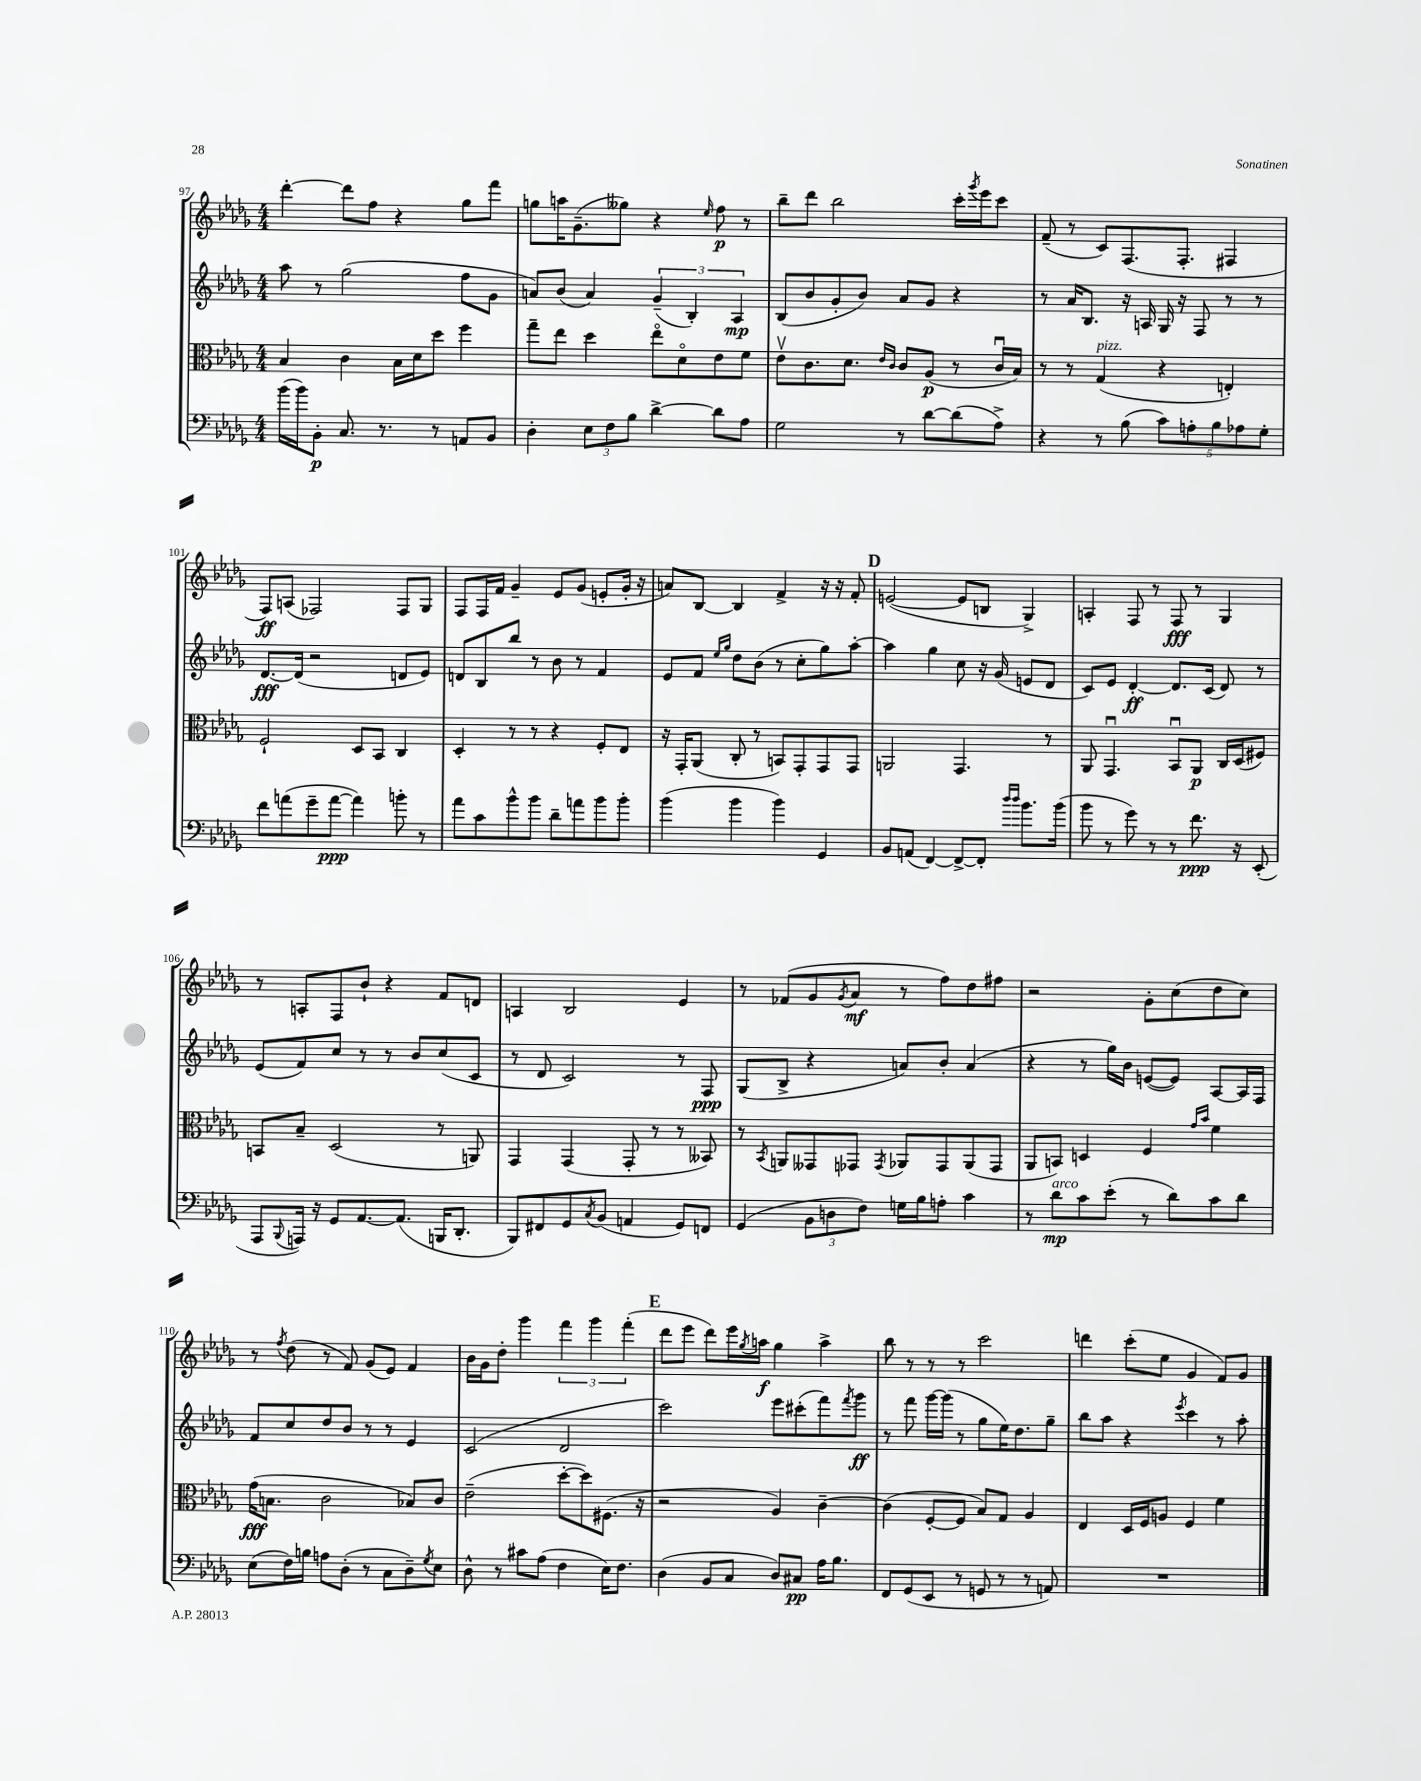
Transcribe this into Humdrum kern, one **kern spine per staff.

**kern	**kern	**kern	**kern
*staff4	*staff3	*staff2	*staff1
*clefF4	*clefC3	*clefG2	*clefG2
*k[b-e-a-d-g-]	*k[b-e-a-d-g-]	*k[b-e-a-d-g-]	*k[b-e-a-d-g-]
*M4/4	*M4/4	*M4/4	*M4/4
(16b-	4B-	8aa-	[4ddd-'
16b-)	.	.	.
8BB-'	.	8r	.
8.C	4c	(2gg-	8ddd-]
.	.	.	8ff
8.r	.	.	.
.	16B-	.	4r
.	16d-	.	.
8r	8dd-	.	.
8AA	4ff	8ff	8gg-
8BB-	.	8g-	8fff
=	=	=	=
4D-'	8gg-~	8a)	8gg
.	8ee-	(8b-	16aa
.	.	.	(8.g-~
12E-	4dd-	4a)	.
12F	.	.	.
.	.	.	8gg--)
12B-	.	.	.
[4d-^	8ee-o	(6g-~	4r
.	8d-o	.	.
.	.	6B-')	.
.	.	.	16qqee-
8d-]	8e-	.	8ff
.	.	6A-	.
8A-	8f	.	8r
=	=	=	=
2G-	8e-v	(8B-	8bb-~
.	8.c	8b-	8ddd-
.	.	8g-'	2bb-
.	8.d-	.	.
.	.	8b-)	.
.	16qqe-	.	.
.	16qqc	.	.
8r	8c	8a-	.
[8d-	(8A-	8g-	.
(8d-]	8r	4r	16ccc'
.	.	.	8qggg-
.	.	.	16eee-
8A-^)	16cu	.	8ccc
.	16B-)	.	.
=	=	=	=
4r	8r	8r	(8f~
.	8r	16a-	8r
.	.	8.B-	.
8r	(4G-	.	8c)
(8B-	.	16r	(8.F
.	.	16A	.
10c)	4r	16G-	.
.	.	16r	8.F'
10A'	.	.	.
.	.	8F	.
10B-	.	.	.
.	4E')	8r	4F#
10A-	.	.	.
.	.	8r	.
10G-'	.	.	.
=	=	=	=
8f	2F`	[8.d-	8F)
(8a	.	.	(8A
.	.	(16d-]	.
8g-~	.	2r	2F-)
[8a	.	.	.
4a])	8D-	.	.
.	8BB-	.	.
8b'	4C	8d	8F-
8r	.	8e-)	8G-
=	=	=	=
8a-	4D-'	8d	8F
8c	.	8B-	16F
.	.	.	16f
8b-^^	8r	8bb-	4g-~
8b-	8r	8r	.
8d-~	4r	8b-	8e-
8a	.	8r	(8g-
8b-	8F'	4f	8e'
8b-'	8E-	.	16g-'
.	.	.	16r
=	=	=	=
(4b-	16r	8e-	8a)
.	16GG-'	.	.
.	(8AA-	8f	[8B-
.	.	16qqee-	.
.	.	16qqgg-	.
4b-	8C'	8dd-	4B-]
.	8r	(8b-	.
4b-)	8BB)	8r	4f^
.	8GG-'	8cc'	.
4GG-	8GG-	8gg-)	16r
.	.	.	16r
.	8GG-	[8aa-'	8f'
=	=	=	=
8BB-	2AA	4aa-]	([2e
(8AA	.	.	.
[4FF)	.	4gg-	.
8FF^_	4.GG-	8cc	8e]
8FF']	.	16r	8B
.	.	(16g-	.
16qqdd-	.	.	.
16qqdd-	.	.	.
8.b-	.	8e	4G-^)
.	8r	8d-	.
(16b-	.	.	.
=	=	=	=
8b-	8AA-	8c)	4A'
8r	4.GG-u	8e-	.
8g-)	.	[4d-'	8F
8r	.	.	8r
8r	8BB-u	8.d-]	8F
8.f	8AA-	.	8r
.	.	(16c	.
.	16C	8d-)	4G-
16r	(16D-	.	.
(8EE-'	8F#)	8r	.
=	=	=	=
8AAA-	8BB	(8e-	8r
8qqBBB-	.	.	.
16AAA)	8B-~	8f)	8A'
16r	.	.	.
8GG-	(2D-	8cc	8F
[8.AA-	.	8r	8b-`
.	.	8r	4r
(8.AA-]	.	.	.
.	.	8b-	.
16BBB	8r	(8cc	8f
8.DD-'	.	.	.
.	8AA)	8c	8d
=	=	=	=
8BBB-)	4GG-	8r	4A
8FF#	.	8d-	.
8GG-	(4GG-	2c)	2B-
8qC	.	.	.
(8BB-	.	.	.
4AA	8GG-'	.	.
.	8r	.	.
8GG-)	8r	8r	4e-
8FF	8BB--)	8F	.
=	=	=	=
(4GG-	8r	(8G-	8r
.	8qBB-	.	.
.	8AA	8B-^	(8f-
12BB-	8GG--	4r	8g-
12D	.	.	.
.	.	.	8qg-
.	8GG-	.	8a-
12F)	.	.	.
.	8qGG-	.	.
16G	8AA-	8a)	8r
16B-	.	.	.
8A'	8GG-	8b-'	8ff)
4c	(8AA-	(4a	8dd-
.	8GG-	.	8ff#
=	=	=	=
8r	8AA-	4r	2r
8d-	8BB)	.	.
8c	4D	8r	.
(8e-'	.	16gg-)	.
.	.	16b-	.
8r	4F	([8e	8g-'
8d-)	.	8e])	(8cc
.	16qqg-	.	.
.	16qqb-	.	.
8c	4f	[8A-	8dd-
8d-	.	16A-]	8cc)
.	.	16F	.
=	=	=	=
(8E-	(16g-	8f	8r
.	8.B	.	.
.	.	.	8qff
16F)	.	8cc	(8dd-
16B	.	.	.
8A	2c	8dd-	8r
(8D-'	.	8b-	8f)
8r	.	8r	(8g-
8C	.	8r	8e-)
8D-~)	8B-)	4e-	4f
8qG-	.	.	.
8E-	8c	.	.
=	=	=	=
8D-^^	(2e-~	(2c	16b-
.	.	.	16g-
8r	.	.	8dd-'
8c#	.	.	4ggg-
(8A-	.	.	.
4F	[8dd-'	2d-	6fff
.	8dd-])	.	.
.	.	.	6ggg-
16E-)	(8.F#	.	.
8.F	.	.	.
.	.	.	(6fff'
.	16r	.	.
=	=	=	=
(4D-	2r	2ccc)	8ddd-
.	.	.	8eee-
8BB-	.	.	8ddd-)
8C	.	.	16eee-
.	.	.	8qgg-
.	.	.	16aa
8D-)	4A-)	8eee-	4gg-
8C#	.	(8ccc#'	.
16A-	[4c~	8fff)	4aa^
8.B-	.	.	.
.	.	8qfff	.
.	.	8ggg-	.
=	=	=	=
8FF	(4c]	8r	8bb-
(8GG-	.	8fff	8r
8EE-	[8F'	[16ggg-	8r
.	.	(16ggg-]	.
8r	8F]	8r	8r
8GG	8B-)	8gg-	2ccc
8r	8G-	16ee-)	.
.	.	8.dd-	.
8r	4A-	.	.
8AA)	.	8gg-~	.
=	=	=	=
1r	4E-	8bb-	4ddd
.	.	8aa-	.
.	16D-	4r	(8ccc'
.	16F	.	.
.	8A	.	8ee-
.	.	8qeee-	.
.	4F	4ccc	4g-
.	4f	8r	8f)
.	.	8aa-'	8g-
==	==	==	==
*-	*-	*-	*-
